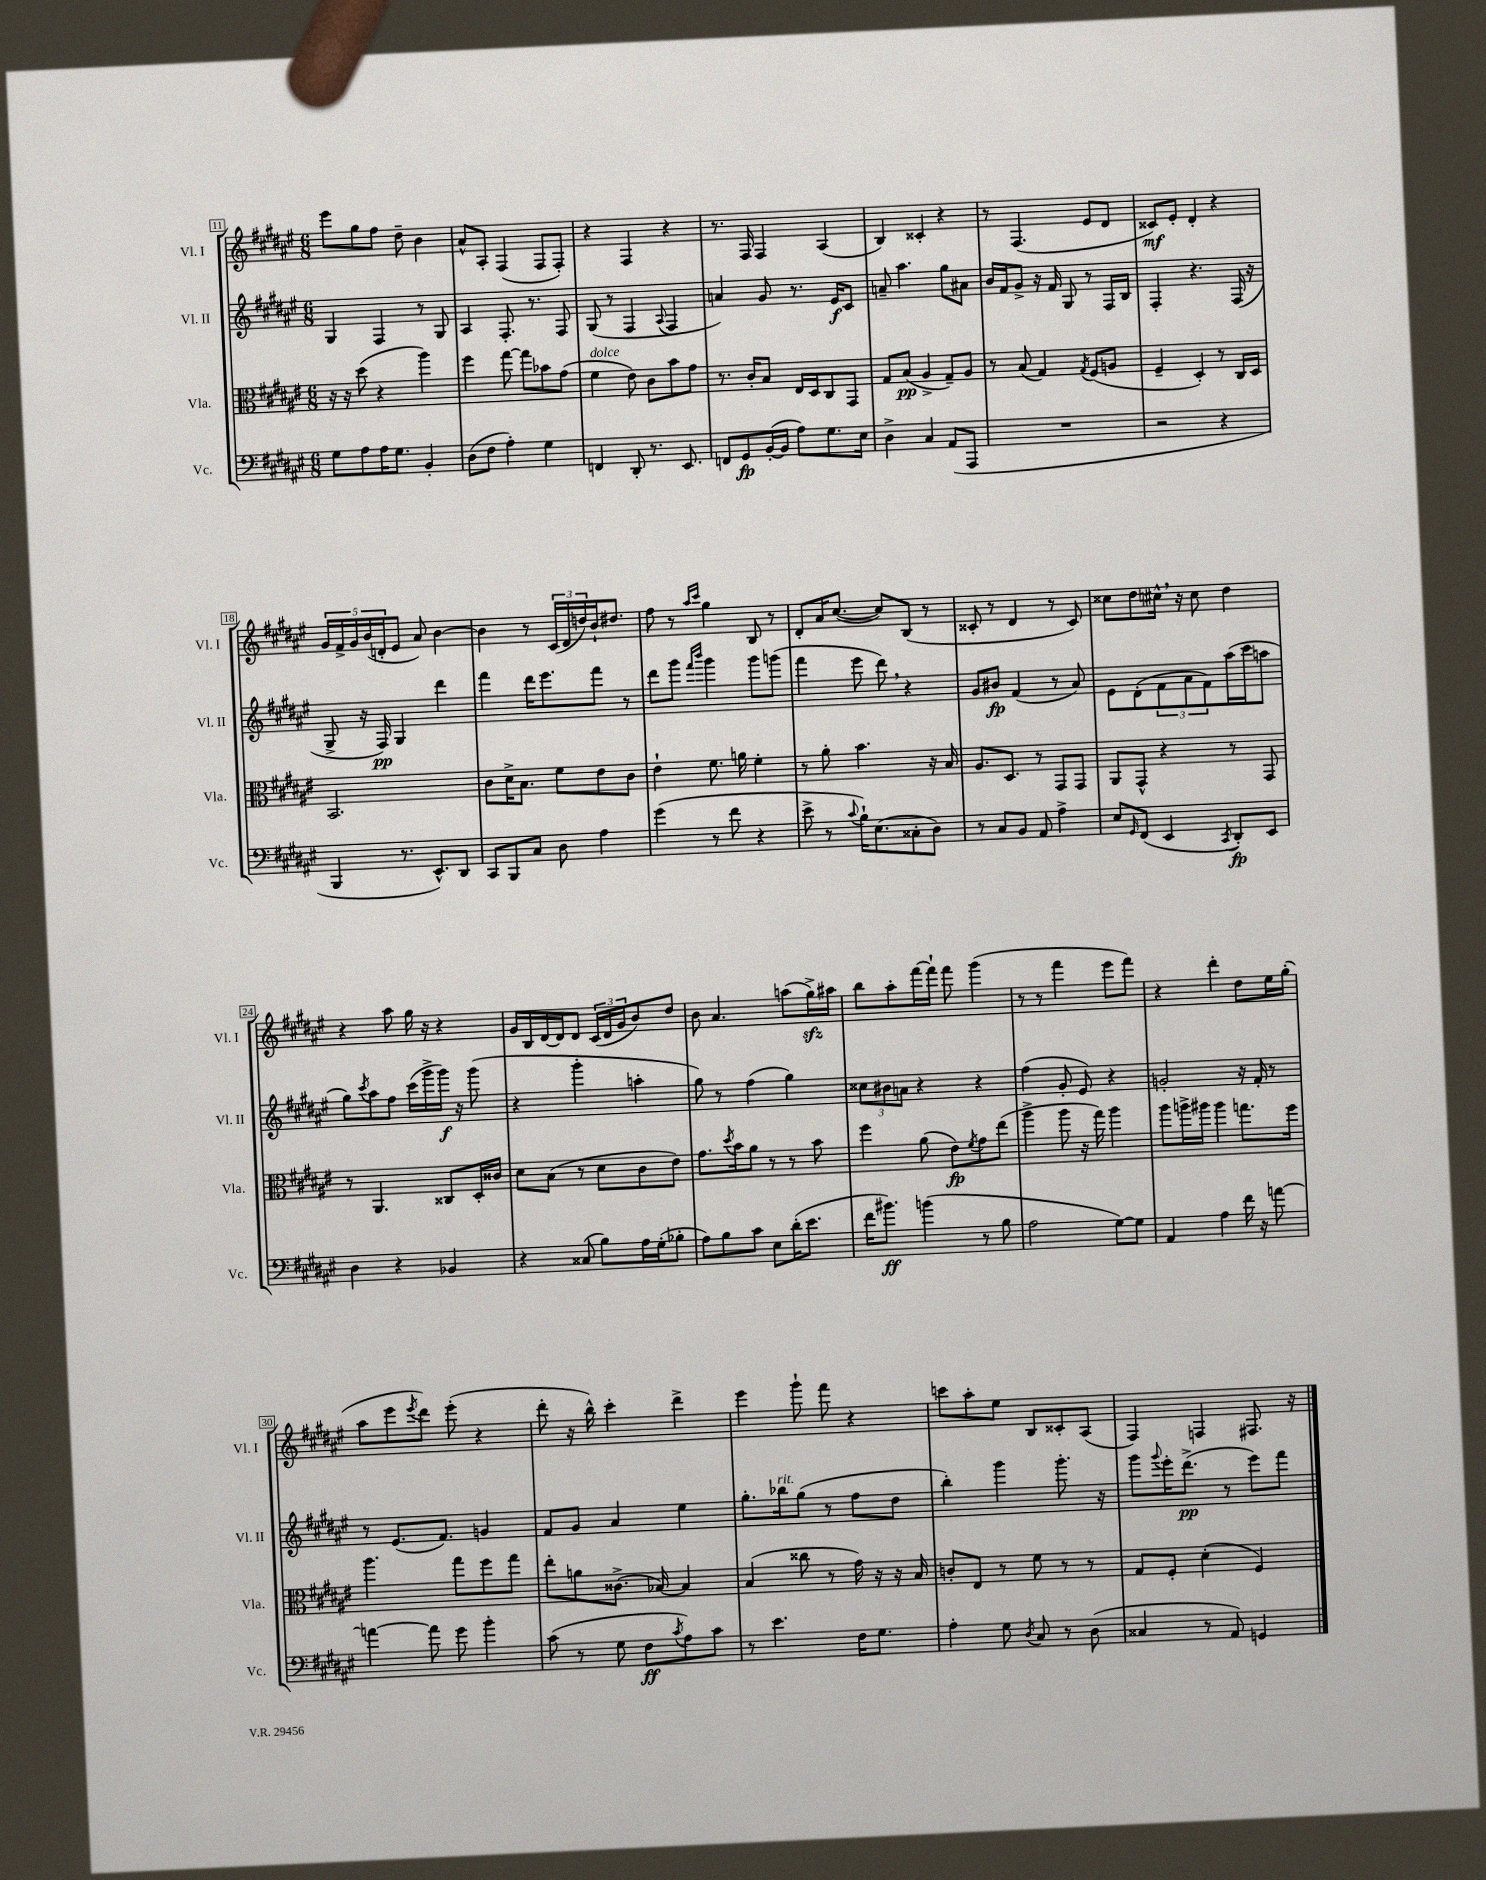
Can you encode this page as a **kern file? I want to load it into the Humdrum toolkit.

**kern	**kern	**kern	**kern
*staff4	*staff3	*staff2	*staff1
*clefF4	*clefC3	*clefG2	*clefG2
*k[f#c#g#d#a#e#]	*k[f#c#g#d#a#e#]	*k[f#c#g#d#a#e#]	*k[f#c#g#d#a#e#]
*M6/8	*M6/8	*M6/8	*M6/8
8G#	16r	4G#	8eee#
.	16r	.	.
8A#	(8dd#	.	8gg#
16A#	4r	4F#	8ff#
8.G#	.	.	.
.	.	.	8dd#~
4BB'	4aa#)	8r	4b
.	.	8G#	.
=	=	=	=
(8D#	4ff#	4A#	8a#^^
8F#	.	.	8A#'
4A#')	[8gg#	8.F#'	(4F#
.	8gg#]	.	.
.	.	8.r	.
4G#	8b-	.	8F#
.	(8g#	8F#	8F#')
=	=	=	=
4FF	4f#	(8G#	4r
.	.	8r	.
8DD#'	8e#)	4F#	4F#
8.r	8c#	.	.
.	.	8qqA#	.
.	8b	4F#	4r
8.EE#	.	.	.
.	8g#	.	.
=	=	=	=
8FF	8.r	4a)	8.r
8GG#	.	.	.
.	16c#'	.	16F#
([16BB'	8B	8g#	4F#
16BB]	.	.	.
8A#)	16E#	8.r	.
.	16D#	.	.
8.G#	8C#	.	(4A#
.	.	16e#	.
.	8GG#	8c#	.
16E#	.	.	.
=	=	=	=
4D#^	8G#	8a~	4B)
.	(8B	4.aa#	.
4C#	4A#^	.	4c##'
(8AA#	8G#~)	8gg#	4r
8AAA#	8A#	8a#	.
=	=	=	=
2.r	8r	16b	8r
.	.	16f#	.
.	(8B	8g#^	(4.F#
.	4G#)	16r	.
.	.	16f#	.
.	.	8G#	.
.	8qG#	.	.
.	(8F#	8r	8e#
.	8A	16F#	8d#
.	.	16B	.
=	=	=	=
2r	4F#~	4F#'	8c##)
.	.	.	8e#'
.	4D#')	4.r	4d#'
4r	8r	.	4r
.	16C#	(16F#	.
.	16D#	16r	.
=	=	=	=
4BBB	2.BB	8G#^	20g#
.	.	.	20f#^
.	.	.	20g#
.	.	16r	.
.	.	.	(20b
.	.	16F#)	.
.	.	.	20d'
8.r	.	4G#	8e#
.	.	.	8a#)
8.EE#^^)	.	.	.
.	.	4ddd#	[4b
8DD#	.	.	.
=	=	=	=
8CC#	8c#	4fff#	4b]
8BBB	16d#^	.	.
.	8.B	.	.
8C#	.	16ddd#	8r
.	.	8.eee#	.
8D#	8f#	.	(24c#
.	.	.	24d#
.	.	.	24dd)
4A#	8e#	8fff#	16b`
.	.	.	8.dd#
.	8c#	8r	.
=	=	=	=
(4g#	4e#`	8ddd#	8ff#
.	.	8ggg#	8r
.	.	16qqfff#	16qqaa#
.	.	16qqbbb	16qqccc#
8r	8.f#	4ggg#	4gg#
8f#	.	.	.
.	16a	.	.
4r	4f#'	8ggg#	8B
.	.	(8ggg	8r
=	=	=	=
8e#^	8r	4fff#	8d#'
8r	8a#'	.	16a#
.	.	.	([8.cc#
8qqc#	.	.	.
16B`)	4.b	8eee#	.
(8.E#	.	.	.
.	.	8ddd#)	8cc#])
8C##'	.	4r	(8B
8D#)	16r	.	8r
.	16B	.	.
=	=	=	=
8r	8.A#	8g#	8c##'
8C#	.	8b#	8r
.	8.D#	.	.
8BB	.	(4f#	4d#
8AA#	8r	.	.
4A#^	8GG#	8r	8r
.	8GG#	8a#)	8c##)
=	=	=	=
8E#	8AA#	8e#	8cc##
16qqGG#	.	.	.
(8FF#	8GG#^^	(8d#'	8dd#
4EE#	4r	12f#	16cc#^^
.	.	.	16r
.	.	12a#	.
.	.	.	8cc#
.	.	12f#)	.
8qCC#	.	.	.
8DD#')	8r	(16aa#	4dd#
.	.	16ccc#	.
8EE#	8GG#	8aa	.
=	=	=	=
4D#	8r	8gg#)	4r
.	.	8qccc#	.
.	4.AA#	8aa#	.
4r	.	8ff#	8aa#
.	.	(16ccc#	16gg#
.	.	16ggg#^	16r
4BB-	8C##	16ggg#)	4r
.	.	16r	.
.	16D#'	(8ggg#	.
.	16c##	.	.
=	=	=	=
4r	8d#	4r	16g#
.	.	.	16B
.	(8B	.	[16d#
.	.	.	16d#]
(8C##	8r	4ggg#'	8d#
8B)	8d#	.	(24c#
.	.	.	24d#
.	.	.	24g#
16A#	8c#	4aa'	8b)
(16G#'	.	.	.
8B-'	8e#)	.	8dd#
=	=	=	=
8A#)	8.g#	8gg#)	8b
8B	.	8r	4.a#
.	8qdd#	.	.
.	16b	.	.
8c#	8a#	(4ff#	.
8E#	8r	.	.
(16d#'	8r	4gg#)	(8aa
8.e#	.	.	.
.	8b	.	16gg#^)
.	.	.	16aa#
=	=	=	=
16f#	4ff#	12cc##	8bb
8.b#)	.	.	.
.	.	12b#	.
.	.	.	8aa#'
.	.	12a	.
(4b	(8a#	4r	[16fff#
.	.	.	16fff#`]
.	8e#)	.	8fff#
.	8qf#	.	.
8r	8g#	4r	(4ggg#
8B	(8ee#	.	.
=	=	=	=
2A#	4aa#^	(4ff#	8r
.	.	.	8r
.	8aa#	8g#'	4fff#
.	16r	8e#)	.
.	16gg#)	.	.
[8G#)	4aa#	4r	8eee#
8G#]	.	.	8fff#)
=	=	=	=
4AA#	8aa#	2g'	4r
.	16aa^	.	.
.	16aa#	.	.
4A#	4aa#	.	4ddd#'
16f#	8.gg	16r	8dd#
16r	.	16f#'	.
[8a	.	8r	16ee#
.	16ff#	.	(16gg#'
=	=	=	=
4a_	4.aa#	8r	8aa#
.	.	(8.e#	8eee#
.	.	.	8qeee#
8a]	.	.	8ddd#)
.	.	8.f#)	.
8g#	8gg#	.	(8eee#'
4b'	8ff#	4g	4r
.	8gg#	.	.
=	=	=	=
(8c#	8ee#'	8f#	8ddd#'
8r	8a	8g#	16r
.	.	.	16bb^^)
8G#	(8.c##^	4a#	4ccc#'
8F#	.	.	.
.	[16B-)	.	.
8qc#	.	.	.
8A#)	4B-]	4ee#	4ddd#^
8c#	.	.	.
=	=	=	=
8r	(4B	8.gg#'	4eee#
4.e#	.	.	.
.	.	16bb-	.
.	8cc##	(8gg#	8ggg#`
.	8r	8r	8fff#
16F#	16g#)	8ff#	4r
8.G#	16r	.	.
.	16r	8dd#	.
.	16B	.	.
=	=	=	=
4A#'	8c'	4bb')	8ccc
.	8E#	.	8aa#'
8G#	8r	4ggg#	8ee#
8qD#	.	.	.
8C#	8f#	.	8B
8r	8r	8.ggg#'	8c##'
(8D#	8r	.	(8A#
.	.	16r	.
=	=	=	=
4C##	8G#	8ggg#	4F#)
.	.	8qqggg#	.
.	8F#'	16eee#'	.
.	.	(8.ddd#^	.
8r	(4d#'	.	4F
8AA#)	.	8r	.
4GG	4F#)	8eee#)	8.F#
.	.	8fff#	.
.	.	.	16r
==	==	==	==
*-	*-	*-	*-
